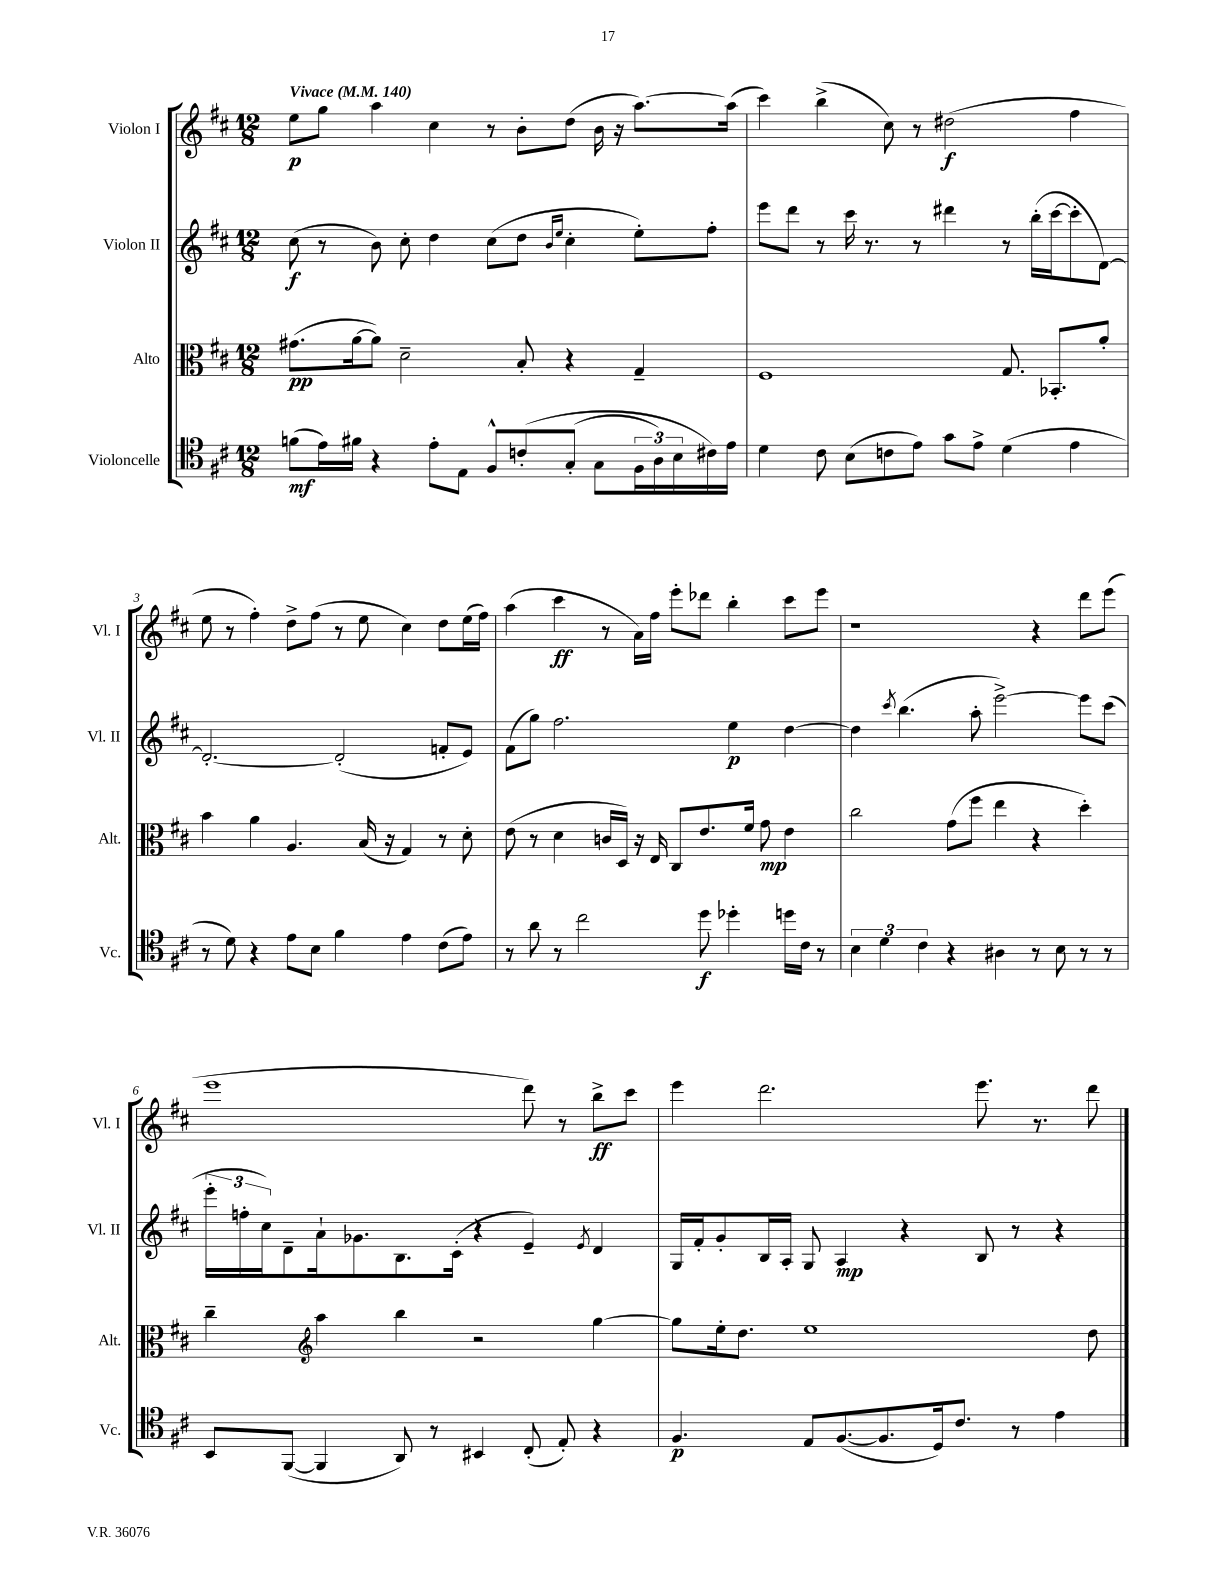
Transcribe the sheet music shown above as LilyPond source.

<<
\new StaffGroup <<
\new Staff = "s0" \with { instrumentName = "Violon I" shortInstrumentName = "Vl. I" } {
    \clef treble \key d \major \numericTimeSignature \time 12/8 \tempo "Vivace" 4 = 140
    e''8\p g''8 a''4 cis''4 r8 b'8-. d''8( b'16 r16 a''8.~) a''16( |
    cis'''4) b''4->( cis''8) r8 dis''2\f( fis''4 |
    e''8 r8 fis''4-.) d''8-> fis''8( r8 e''8 cis''4) d''8 e''16( fis''16) |
    a''4( cis'''4\ff r8 a'16) fis''16 e'''8-. des'''8 b''4-. cis'''8 e'''8 |
    r1 r4 d'''8 e'''8( |
    e'''1 d'''8) r8 b''8->\ff cis'''8 |
    e'''4 d'''2. e'''8. r8. d'''8 \bar "|." |
}
\new Staff = "s1" \with { instrumentName = "Violon II" shortInstrumentName = "Vl. II" } {
    \clef treble \key d \major \numericTimeSignature \time 12/8
    cis''8\f( r8 b'8) cis''8-. d''4 cis''8( d''8 \grace { b'16 e''16 } cis''4-. e''8-.) fis''8-. |
    e'''8 d'''8 r8 cis'''16 r8. r8 dis'''4 r8 b''16-.( cis'''16~ cis'''8-. d'8~) |
    d'2.~-. d'2-.( f'8-. e'8) |
    fis'8( g''8) fis''2. e''4\p d''4~ |
    d''4 \acciaccatura { cis'''8 } b''4.( a''8-. e'''2~->) e'''8 cis'''8( |
    \tuplet 3/2 { e'''16-. f''16-. cis''16) } d'8-- a'16-! ges'8. b8. cis'16-.( r4 e'4--) \acciaccatura { e'8 } d'4 |
    g16 fis'16-. g'8-. b16 a16-. g8 a4\mp r4 b8 r8 r4 \bar "|." |
}
\new Staff = "s2" \with { instrumentName = "Alto" shortInstrumentName = "Alt." } {
    \clef alto \key d \major \numericTimeSignature \time 12/8
    gis'8.\pp( a'16~ a'8) d'2-- b8-. r4 g4-- |
    fis1 g8. bes,8.-. a'8-. |
    b'4 a'4 a4. b16( r16 g4) r8 d'8-. |
    e'8( r8 d'4 c'16 d16) r16 e16 cis8 e'8. fis'16 g'8\mp e'4 |
    cis''2 g'8( fis''8 e''4 r4 d''4-.) |
    cis''4-- \clef treble a''4 b''4 r2 g''4~ |
    g''8 e''16-. d''8. e''1 d''8 \bar "|." |
}
\new Staff = "s3" \with { instrumentName = "Violoncelle" shortInstrumentName = "Vc." } {
    \clef tenor \key d \major \numericTimeSignature \time 12/8
    f'8\mf( e'16) fis'16 r4 e'8-. e8 fis8-^ c'8-.\( g8-.( g8 \tuplet 3/2 { fis16 a16) b16 } cis'16\) e'16 |
    d'4 cis'8 b8( c'8 e'8) g'8 e'8-> d'4( e'4 |
    r8 d'8) r4 e'8 b8 fis'4 e'4 cis'8( e'8) |
    r8 a'8 r8 cis''2 d''8\f des''4-. d''16 cis'16 r8 |
    \tuplet 3/2 { b4 d'4 cis'4 } r4 ais4 r8 b8 r8 r8 |
    b,8 fis,8~( fis,4 a,8) r8 bis,4 cis8-.( e8-.) r4 |
    fis4.\p e8 fis8.~( fis8. d16) cis'8. r8 e'4 \bar "|." |
}
>>
>>
